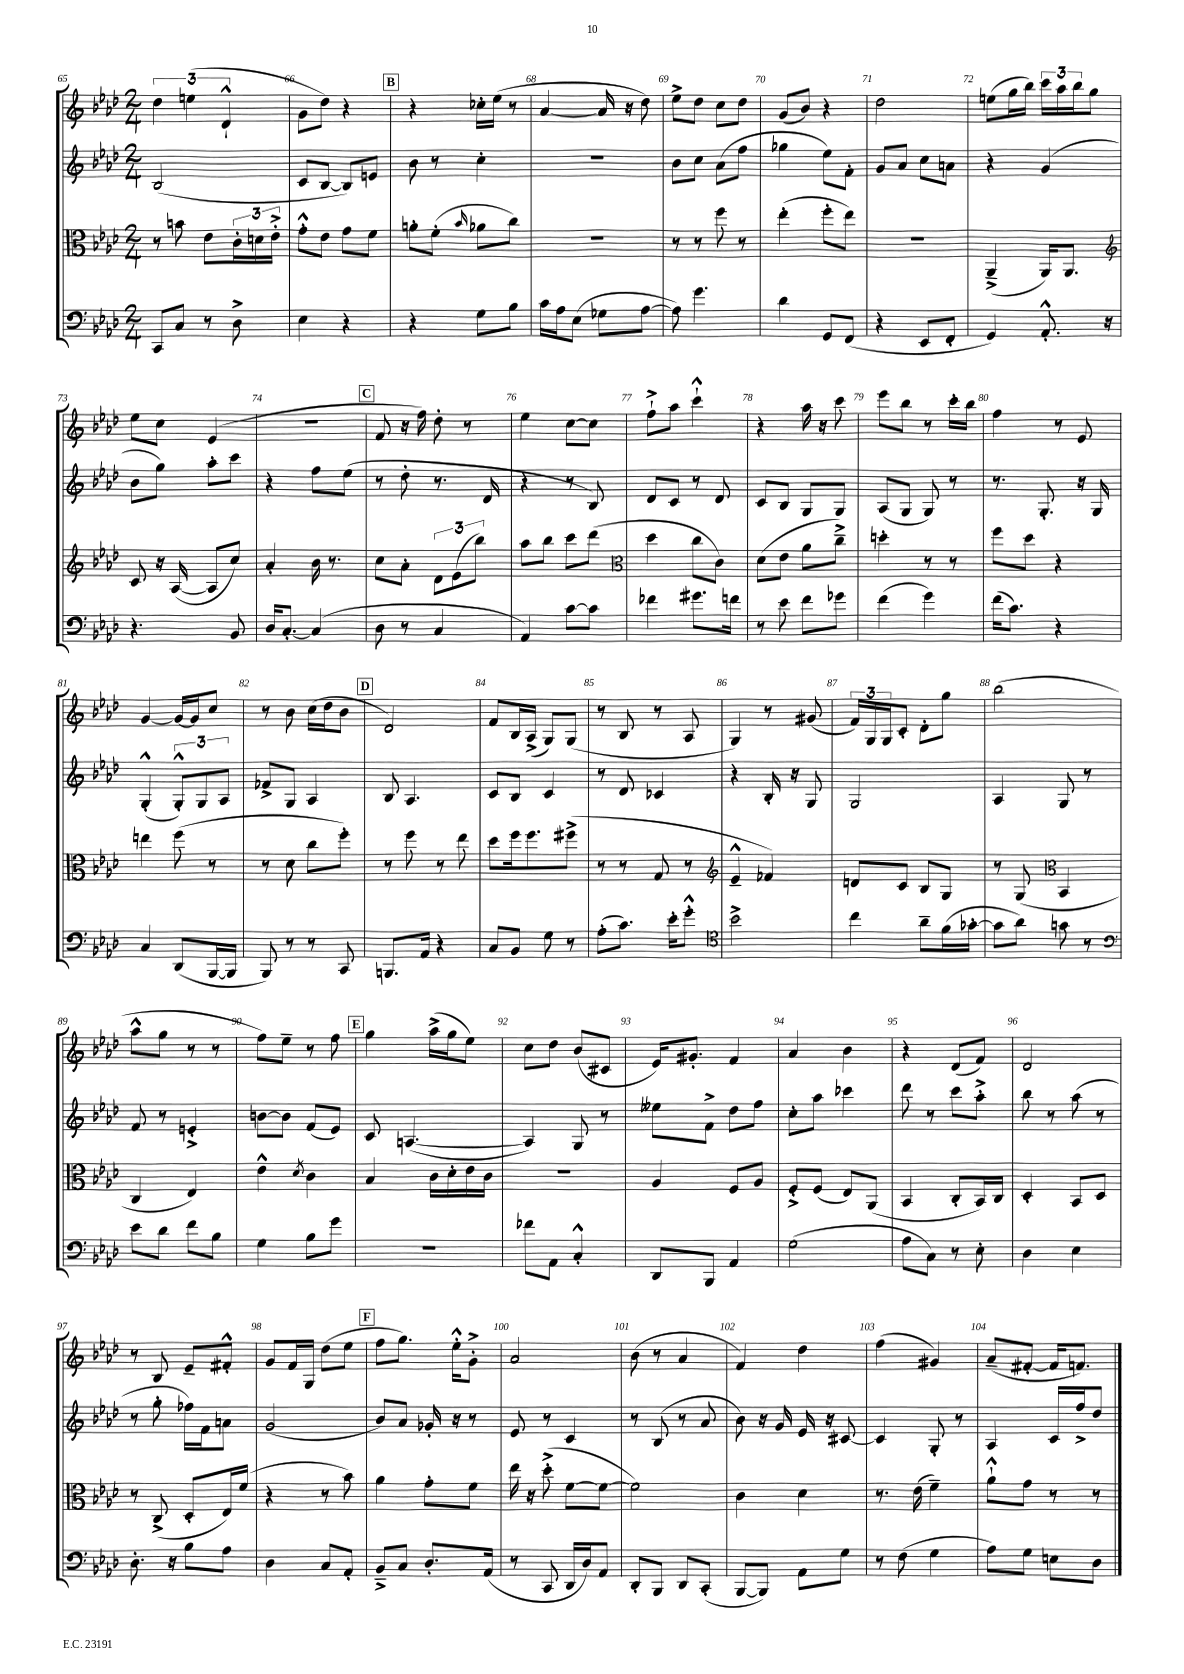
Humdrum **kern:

**kern	**kern	**kern	**kern
*staff4	*staff3	*staff2	*staff1
*clefF4	*clefC3	*clefG2	*clefG2
*k[b-e-a-d-]	*k[b-e-a-d-]	*k[b-e-a-d-]	*k[b-e-a-d-]
*M2/4	*M2/4	*M2/4	*M2/4
8CC/L	8r	(2B-/	6dd-\
8C/J	8b\	.	.
.	.	.	(6ee\
8r	8e-\L	.	.
.	.	.	6d-`^^/
8D-^\	24c'\L	.	.
.	24d\	.	.
.	24e-'^\JJ	.	.
=	=	=	=
4E-\	8g'^^\L	8c/L	8g\L
.	8e-\J	[8B-/J	8dd-\J)
4r	8g\L	8B-/]L)	4r
.	8f\J	8e/J	.
=	=	=	=
4r	8a'\L	8b-\	4r
.	(8f'\J	8r	.
.	16qqb-/	.	.
8G\L	8a-\L	4cc'\	16cc-'\LL
.	.	.	(16ee-\JJ
8B-\J	8cc\J)	.	8r
=	=	=	=
16c\LL	2r	2r	[4a-/
16A-\J	.	.	.
(8E-\J	.	.	.
8G-\L	.	.	16a-/]
.	.	.	16r
[8A-\J	.	.	8dd-\)
=	=	=	=
8A-\])	8r	8b-\L	8ee-^\L
4.g\	8r	8cc\J	8dd-\J
.	8ff\	(8a-\L	8cc\L
.	8r	8ff\J	8dd-\J
=	=	=	=
4d-\	(4ee-'\	4gg-\	(8g/L
.	.	.	8b-/J)
8GG/L	8ff'\L	8ee-\L)	4r
(8FF/J	8ee-\J)	8f'\J	.
=	=	=	=
4r	2r	8g/L	2dd-\
.	.	8a-/J	.
8EE-/L	.	8cc\L	.
8FF'/J	.	8a\J	.
=	=	=	=
4GG/)	(4AA-~^/	4r	(8ee\L
.	.	.	16gg\L
.	.	.	16bb-\JJ)
8.AA-'^^/	16AA-/LK)	(4g/	24ccc\LL
.	.	.	24aa-\
.	8.AA-/J	.	.
.	.	.	24bb-\J
.	.	.	8gg\J
16r	.	.	.
=	=	=	=
*	*clefG2	*	*
4.r	8c/	8b-\L	8ee-\L
.	16r	8gg\J)	8cc\J
.	([16A-/	.	.
.	8A-/]L	8aa-'\L	(4e-/
8BB-/	8cc/J)	8ccc\J	.
=	=	=	=
16D-/LK	4a-'/	4r	2r
[8.C'/J	.	.	.
(4C/]	16b-\	8ff\L	.
.	8.r	.	.
.	.	(8ee-\J	.
=	=	=	=
8D-\	8cc\L	8r	8f/
8r	8a-'\J	8dd-'\	16r
.	.	.	16ff\)
4C/	12d-\L	8.r	8dd-'\
.	(12e-\	.	.
.	.	.	8r
.	12bb-\J)	.	.
.	.	16d-/	.
=	=	=	=
4AA-/)	8aa-\L	4r	4ee-\
.	8bb-\J	.	.
[8c\L	8ccc\L	8r	[8cc\L
8c\]J	(8ddd-\J	8B-/)	8cc\]J
=	=	=	=
*	*clefC3	*	*
4f-\	4dd-\	8d-/L	8ff`^\L
.	.	8c/J	8aa-\J
8.g#\L	8cc\L	8r	4ccc`^^\
.	8c\J)	8d-/	.
16f\Jk	.	.	.
=	=	=	=
8r	(8d-\L	8c/L	4r
8e-\	8e-\J	8B-/J	.
8f\L	8a-\L	8G/L	16aa-\
.	.	.	16r
8g-\J	8cc~^\J)	8G/J	8ccc\
=	=	=	=
(4f\	4dd'\	(8A-/L	8eee-\L
.	.	8G/J	8bb-\J
4g\)	8r	8G/)	8r
.	8r	8r	16ccc'\LL
.	.	.	16bb-\JJ
=	=	=	=
(16f\LK	8ff\L	8.r	4ff\
8.c\J)	.	.	.
.	8dd-\J	.	.
.	.	8.G'/	.
4r	4r	.	8r
.	.	16r	8e-/
.	.	16G/	.
=	=	=	=
4C/	4ee\	(4G'^^/	[4g/
(8DD-/L	(8ff\	12G'^^/L)	16g/_LL
.	.	.	16g/]J
.	.	12G/	.
[16BBB-/L	8r	.	8cc/J
.	.	12A-/J	.
16BBB-/]JJ	.	.	.
=	=	=	=
8BBB-/)	8r	8f-^/L	8r
8r	8d-\	8G/J	8b-\
8r	8cc\L	4A-/	(16cc\LL
.	.	.	16dd-\J
8CC/	8ff'\J)	.	8b-\J
=	=	=	=
8.BBB/L	8r	8B-/	2d-/)
.	8ff\	4.A-/	.
16AA-/Jk	.	.	.
4r	8r	.	.
.	8ee-\	.	.
=	=	=	=
8C/L	8dd-\L	8c/L	8f/L
8BB-/J	16ff\k	8B-/J	16B-/L
.	8.ff\	.	(16A-^/JJ
8G\	.	4c/	8G/L)
8r	(8ff#^\J	.	(8G/J
=	=	=	=
(8A-'\L	8r	8r	8r
8.c\J)	8r	8d-/	8B-/
.	8G/	4c-/	8r
16e-'\LK	.	.	.
8g'^^\J	8r	.	8A-/
=	=	=	=
*clefC4	*clefG2	*	*
2b-^\	4e-~^^/	4r	4G/)
.	4f-/)	16B-'/	8r
.	.	16r	.
.	.	8G/	(8g#/
=	=	=	=
4cc\	8d/L	2G/	24f/LL)
.	.	.	24G/
.	.	.	24G/J
.	8c/J	.	8c'/J
8a-~\L	8B-/L	.	8d-'\L
(16f\L	8G/J	.	8gg\J
[16g-'\JJ	.	.	.
=	=	=	=
8g-\]L	8r	4A-/	(2bb-\
8a-\J)	(8G/	.	.
*	*clefC3	*	*
8g\	4BB-/	8G/	.
8r	.	8r	.
=	=	=	=
*clefF4	*	*	*
8e-\L	4C/	8f/	8aa-^^\L
8d-\J	.	8r	8gg\J
8f\L	4E-/)	4e'^/	8r
8B-\J	.	.	8r
=	=	=	=
4G\	4e-^^\	[8b\L	8ff\L)
.	.	8b\]J	8ee-~\J
.	8qd-/	.	.
8B-\L	4c\	(8f/L	8r
8g\J	.	8e-/J)	8ff\
=	=	=	=
2r	4B-/	8c/	4gg\
.	.	([4.A/	.
.	16c\LL	.	(16aa-^\LL
.	16d-'\	.	16gg\J
.	16e-\	.	8ee-\J)
.	16c\JJ	.	.
=	=	=	=
8f-\L	2r	4A/])	8cc\L
8AA-\J	.	.	8dd-\J
4C'^^/	.	8G/	(8b-/L
.	.	8r	8c#/J
=	=	=	=
8DD-/L	4A-/	8ee--\L	16e-/LK)
.	.	.	8.g#'/J
8BBB-/J	.	8f^\J	.
4AA-/	8F/L	8dd-\L	4f/
.	8A-/J	8ff\J	.
=	=	=	=
(2G\	8F'^/L	8cc'\L	4a-/
.	(8F/J	8aa-\J	.
.	8E-/L)	4ccc-\	4b-\
.	(8AA-/J	.	.
=	=	=	=
8A-\L	4BB-/	8ddd-\	4r
8C\J)	.	8r	.
8r	8C'/L	8ccc\L	(8d-/L
8E-'\	16BB-/L)	8aa-'^\J	8f/J)
.	16C/JJ	.	.
=	=	=	=
4D-\	4D-'/	8bb-\	2d-/
.	.	8r	.
4E-\	8BB-/L	(8aa-\	.
.	8D-/J	8r	.
=	=	=	=
8.D-'\	8r	8r	8r
.	(8C^/	8gg'\	8B-/
16r	.	.	.
8B-\L	8D-'/L	16ff-\LL)	8e-~/L
.	.	16f\J	.
8A-\J	16E-/L)	8a\J	8f#'^^/J
.	(16f/JJ	.	.
=	=	=	=
4D-\	4r	(2g/	8g/L
.	.	.	16f/L
.	.	.	16G/JJ
8C/L	8r	.	(8dd-\L
8AA-'/J	8b-\)	.	8ee-\J
=	=	=	=
8BB-~^/L	4a-\	8b-/L)	8ff\L
8C/J	.	8a-/J	8.gg\J)
8.D-'/L	8g'\L	16g-'/	.
.	.	16r	16ee-'^^\LK
.	8f\J	8r	8g'^\J
(16AA-/Jk	.	.	.
=	=	=	=
8r	16ee-\	8e-/	2a-/
.	16r	.	.
8CC/	(8dd-'^\	8r	.
16DD-/LL	[8f\L	4c/	.
16D-/J)	.	.	.
8AA-/J	8f\_J	.	.
=	=	=	=
8DD-'/L	2f\])	8r	(8b-\
8BBB-/J	.	(8B-/	8r
8DD-/L	.	8r	4a-/
(8CC'/J	.	8a-/	.
=	=	=	=
[8BBB-/L	4c\	8b-\)	4f/)
8BBB-/]J)	.	16r	.
.	.	16g/	.
8AA-\L	4d-\	16e-/	4dd-\
.	.	16r	.
8G\J	.	[8c#/	.
=	=	=	=
8r	8.r	4c#/]	(4ff\
(8F\	.	.	.
.	(16e-\	.	.
4G\	4f~\)	8G'/	4g#/)
.	.	8r	.
=	=	=	=
8A-\L)	8a-`^^\L	4A-/	(8a-~/L
8G\J	8g\J	.	[8f#'/J
8E\L	8r	16c/LL	16f#/]LK
.	.	16ff^/J	8.f/J)
8D-\J	8r	8dd-/J	.
==	==	==	==
*-	*-	*-	*-
